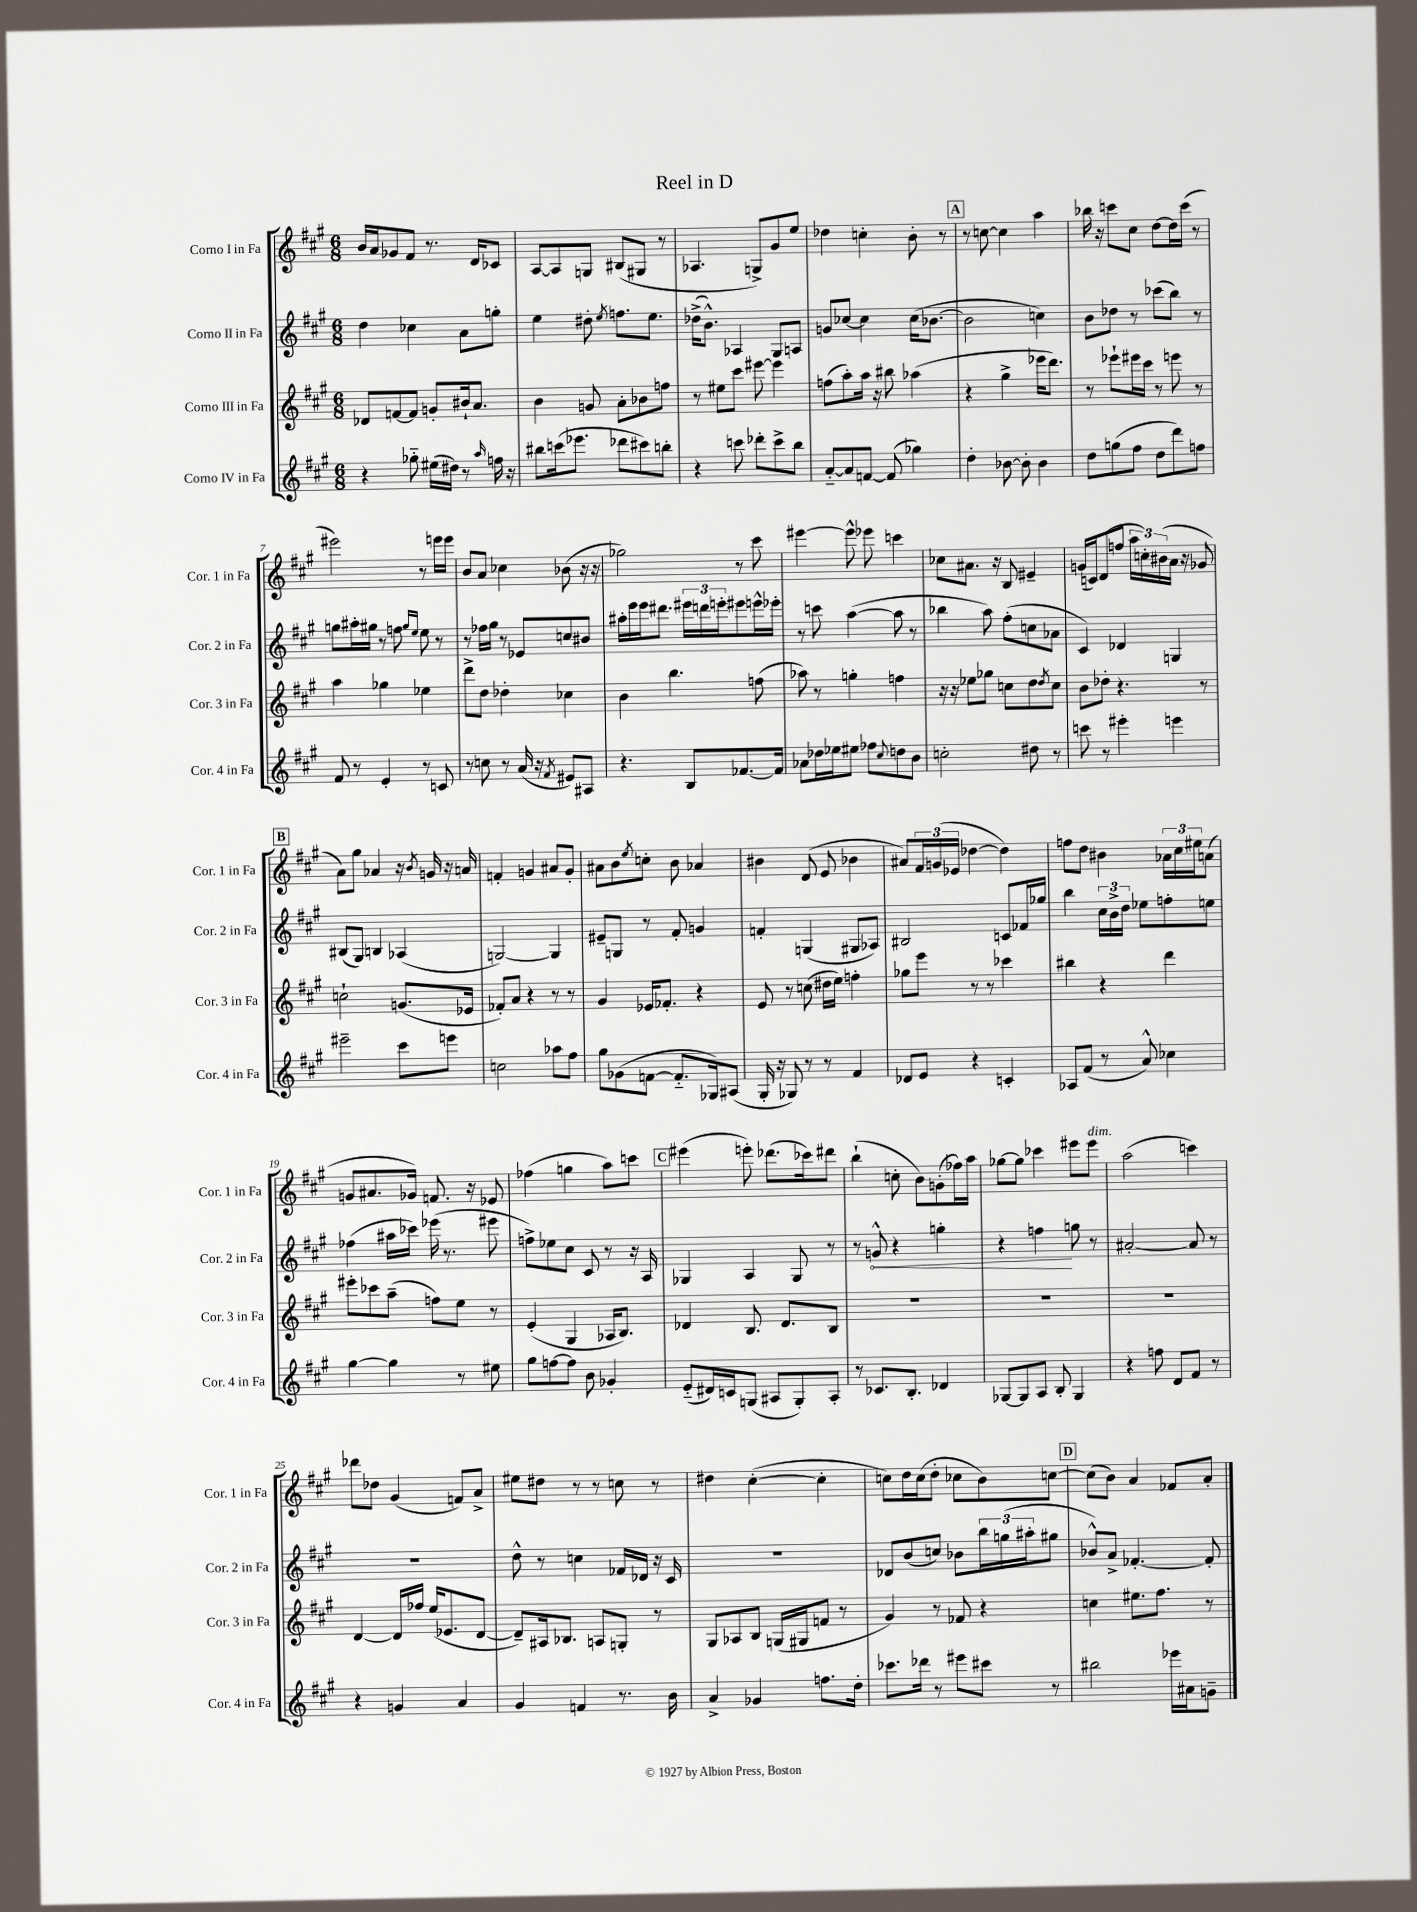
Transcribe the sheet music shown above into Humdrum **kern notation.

**kern	**kern	**kern	**dynam	**kern
*part4	*part3	*part2	*part2	*part1
*staff4	*staff3	*staff2	*staff2	*staff1
*I"Corno IV in Fa	*I"Corno III in Fa	*I"Corno II in Fa	*	*I"Corno I in Fa
*I'Cor. 4 in Fa	*I'Cor. 3 in Fa	*I'Cor. 2 in Fa	*	*I'Cor. 1 in Fa
*clefG2	*clefG2	*clefG2	*	*clefG2
*k[f#c#g#]	*k[f#c#g#]	*k[f#c#g#]	*	*k[f#c#g#]
*M6/8	*M6/8	*M6/8	*	*M6/8
=1	=1	=1	=1	=1
4r	8d-X/L	4dd\	.	16b/LL
.	.	.	.	16a/J
.	[8fn/	.	.	8g-X/
8gg-X\	8f/J]	4cc-X\	.	8f#/J
(16ee#X\LL	8gn'/L	.	.	8.r
16dd#X\JJ)	.	.	.	.
8r	16b#X`/k	8a\L	.	.
.	8.a/J	.	.	16d/KL
16qqaa/	.	.	.	.
16ffn\	.	8ggn'\J	.	8c-X/J
16r	.	.	.	.
=2	=2	=2	=2	=2
8bb#X\L	4b\	4ee\	.	[8A/L
(16cccn\k	.	.	.	8A/]
8.eee-X\J	.	.	.	.
.	8gn/	8dd#X'\	.	8Gn/J
.	.	8qee/	.	.
8ddd-X\L	8a'\L	8.ffn\L	.	(8B#X/L
8ccc#X\)	8b-X\	.	.	8G#X/J
.	.	8.ee\J	.	.
8bbn'\J	8ffn\J	.	.	8r
=3	=3	=3	=3	=3
4r	8r	(16dd-X^\KL	.	4.A-X/
.	.	8.b^^\J)	.	.
.	8ee#X\L	.	.	.
8cccn\	8ccc#\J	4A-X/	.	.
8ddd-X'\L	[8eee#X\	.	.	8Gn^/L)
8ccc^\	4eee#\]	8G#/L	.	8g#/
8bb\J	.	8An/J	.	8ee/J
=4	=4	=4	=4	=4
[8a/L	(8ffn\L	8gn/L	.	4dd-X\
8a/]	8aa'\)	[8cc-X/J	.	.
[8fn/J	16aa\Jk	4cc-\]	.	4ccn'\
.	16r	.	.	.
(8f/]	8bb#X\	.	.	.
4gg-X\)	(4aa-X\	(16cc-\KL	.	8b'\
.	.	[8.b-X\J	.	.
.	.	.	.	8r
!!LO:REH:place=s1:t=A
=5	=5	=5	=5	=5
4dd'\	4r	2b-\]	.	8r
.	.	.	.	[8ccn\
[8b-X\	4gg#^\	.	.	4cc\]
8b-'\]	.	.	.	.
4b-\	16eee-X\KL	4ccn\)	.	4aa\
.	8.ddd\J)	.	.	.
=6	=6	=6	=6	=6
8dd\L	8r	8b\L	.	16bb-X\
.	.	.	.	16r
(8ggn\	8eee-X`\L	8dd-X\J	.	8cccn\L
8ff#\J	16eee#X\L	8r	.	8cc#\J
.	16ccc#\JJ	.	.	.
8dd\L	8r	(8ccc-X\L	.	[8dd\L
8ddd\)	8eeen\	8bb\J)	.	16dd\L]
.	.	.	.	(16ccc\JJ
8ffn\J	8r	8r	.	8r
!!LO:LB:g=z
=7	=7	=7	=7	=7
8f#/	4aa\	8ggn\L	.	2eee#X\)
8r	.	16aa#X'\L	.	.
.	.	16gg#X\JJ	.	.
4e'/	4gg-X\	8r	.	.
.	.	8ffn\	.	.
.	.	16qqgg#/LL	.	.
.	.	16qqee/JJ	.	.
8r	4ee-X\	8ee\	.	8r
8cn/	.	8r	.	16eeen\LL
.	.	.	.	16eee\JJ
=8	=8	=8	=8	=8
8r	8ddd^\L	8r	.	8b/L
8ccn\	8dd\J	16ff-X\LL	.	8a/J
.	.	16gg#\JJ	.	.
8r	4dd-X'\	8r	.	4cc-X\
(16a/	.	8e-X/L	.	.
16r	.	.	.	.
8qf#/	.	.	.	.
8e#X/L)	4cc-X\	8ccn/	.	(8b-X\
8A#X/J	.	8b#X/J	.	16r
.	.	.	.	16r
=9	=9	=9	=9	=9
4.r	4b\	16aa#X'\LL	.	2gg-X\)
.	.	16eee\	.	.
.	.	16eee\J	.	.
.	.	8.ddd#X\J	.	.
.	4.bb\	.	.	.
8B/L	.	24eee#X\LL	.	.
.	.	24dddn\	.	.
.	.	24eeen'\J	.	.
[8.f-X/	.	8eee#X\	.	8r
.	(8ffn\	16eeen^^\L	.	8ccc#\
16f-/Jk]	.	16eee-X'\JJ	.	.
=10	=10	=10	=10	=10
8a-X\L	8aa-X\)	8r	.	[4eee#X\
16dd-X\L	8r	8cccn\	.	.
16ee-X\J	.	.	.	.
8ee#X\J	4ggn'\	([4aa\	.	8eee#^^\]
8ff-X\L	.	.	.	8eee-X\
8qqcc#/	.	.	.	.
8ddn\	4ffn\	8aa\]	.	4cccn\
8b\J	.	8r	.	.
=11	=11	=11	=11	=11
2ccn'\	16r	4bb-X\	.	8cc-X\L
.	16r	.	.	.
.	8ee-X\L	.	.	8.a#X\J
.	8gg-X\J	8aa\)	.	.
.	.	.	.	16r
.	8ccn\L	(8ff#'\L	.	8B/
8dd#X\	8dd\	8ccn\	.	4e#X~/
.	8qdd/	.	.	.
8r	8cc\J	8a-X\J	.	.
=12	=12	=12	=12	=12
8cccn\	8b\L	4c#/)	.	(16gn/LL
.	.	.	.	16cn/J)
8r	8dd-X'\J	.	.	(8d/
4eee#X'\	4.r	4d-X/	.	8ffn/J
.	.	.	.	24aa\LL
.	.	.	.	24ccn'\)
.	.	.	.	(24b#X\
4eeen\	.	4Gn/	.	16a\JJ
.	.	.	.	16r
.	8r	.	.	8g-X/
!!LO:LB:g=z
!!LO:REH:place=s1:t=B
=13	=13	=13	=13	=13
2eee#X~\	2ccn`\	(8B#X/L	.	8a\L)
.	.	8G#/J)	.	8gg#\J
.	.	4Bn/	.	4a-X/
8ccc#\L	(8.gn/L	(4A-X/	.	16r
.	.	.	.	8qb/
.	.	.	.	16gn/
8eeen\J	.	.	.	16r
.	16e-X/Jk	.	.	16an/
=14	=14	=14	=14	=14
2ccn\	8f-X'/L)	[2Gn/)	.	4fn'/
.	8a/J	.	.	.
.	4r	.	.	4gn/
8aa-X\L	8r	4G/]	.	8a#X/L
8ff#\J	8r	.	.	8g'/J
=15	=15	=15	=15	=15
8gg#\L	4g#/	8e#X~/L	.	8a#X\L
(8g-X\	.	8Gn/J	.	8b\
.	.	.	.	8qee/
[8fn\J	16e-X/KL	8r	.	8ccn'\J
.	8.f-X'/J	.	.	.
8.f/L]	.	8f#'/	.	8b\
.	4r	4gn/	.	4a-X/
16G-X/k)	.	.	.	.
(8A#X/J	.	.	.	.
=16	=16	=16	=16	=16
16G#'/	8e/	4fn'/	.	4b#X\
16r	.	.	.	.
8G-X/)	8r	.	.	.
8r	(8ccn\	(4Gn/	.	(8d/
8r	16dd#X\LL	.	.	8e/
.	16ee\JJ)	.	.	.
4f#/	4ffn'\	8G#X/L	.	4b-X\
.	.	8A-X/J)	.	.
=17	=17	=17	=17	=17
8d-X/L	8gg-X\L	2B#X/	.	8a#X/L)
8e/J	8eee\J	.	.	24f#/L
.	.	.	.	(24gn/
.	.	.	.	24e-X/JJ
4r	8r	.	.	[4dd-X\
.	8r	.	.	.
4cn'/	4ccc-X\	8cn/L	.	4dd-\])
.	.	16f-X/L	.	.
.	.	16gg-X/JJ	.	.
=18	=18	=18	=18	=18
8A-X/L	4bb#X\	4bb\	.	8ffn\L
(8f#/J	.	.	.	8dd\J
8r	4r	24cc#\LL	.	4b#X\
.	.	24b^\	.	.
.	.	24dd\JJ	.	.
8a^^/)	.	8ee-X\L	.	.
4cc-X\	4ddd\	8ffn'\	.	24a-X\LL
.	.	.	.	24cc#\
.	.	.	.	24ee#X\J
.	.	8een\J	.	(8an\J
!!LO:LB:g=z
=19	=19	=19	=19	=19
[4gg#\	8eee#X'\L	(4ff-X\	.	8gn/L
.	8ccc-X\	.	.	8.a#X/
4gg#\]	(8aa~\J	16aa#X\LL	.	.
.	.	16ccc-X\JJ)	.	16g-X/Jk)
.	8ffn\L)	(16eee-X\	.	8.fn/
.	.	8.r	.	.
8r	8ee\J	.	.	.
.	.	.	.	16r
8ee#X\	8r	8eee#X\	.	8e-X/
=20	=20	=20	=20	=20
8gg#\L	(4e'/	8ffn^\L)	.	(4ff-X\
[8ffn\	.	8ee-X\	.	.
8ff\J]	4G#/	8cc#\J	.	4ggn\
8b\	.	8c#/	.	.
4g-X'/	16A-X/KL	8r	.	8aa\L)
.	8.B/J)	.	.	.
.	.	16r	.	8cccn\J
.	.	16A/	.	.
!!LO:REH:place=s1:t=C
=21	=21	=21	=21	=21
(8e/L	4d-X/	4G-X/	.	(4eee#X\
16d#X/L)	.	.	.	.
16cn/J	.	.	.	.
(8Gn/J	8.B/	4A/	.	8eeen'\)
8A#X/L	.	.	.	(8.ddd-X\L
.	8.d-/L	.	.	.
8G'/)	.	8G-/	.	.
.	.	.	.	16ccc-X\k)
8A#'/J	8B/J	8r	.	8ddd#X\J
=22	=22	=22	=22	=22
8r	2.r	8r	.	(4bb`\
!	!	!	!LO:HP:b	!
8.c-X/L	.	8gn^^/	<	.
.	.	4r	.	8ccn'\
8.B'/J	.	.	.	.
.	.	.	.	8b\L)
4d-X/	.	4ggn'\	.	(8gn'\
.	.	.	.	16ff-X\L)
.	.	.	.	16aa\JJ
=23	=23	=23	=23	=23
[8G-X/L	2.r	4r	.	[8gg-X\L
8G-/]	.	.	.	8gg-\J]
8A/J	.	4ffn\	.	4ccc-X\
8B'/	.	.	.	.
4G-/	.	8ggn\	[	8eee#X\L
!	!	!	!	!LO:TX:a:i:t=dim.
.	.	8r	.	8eee#\J
=24	=24	=24	=24	=24
4r	2.r	[2a#X'/	.	(2aa\
8ffn\	.	.	.	.
8d/L	.	.	.	.
8f#/J	.	8a#/]	.	4cccn\)
8r	.	8r	.	.
!!LO:LB:g=z
=25	=25	=25	=25	=25
4r	[4d/	2.r	.	8ddd-X\L
.	.	.	.	8dd-X\J
4gn/	16d/LL]	.	.	(4g#/
.	16ff-X/JJ	.	.	.
.	(16ee/KL	.	.	.
.	8.e-X/	.	.	.
4a/	.	.	.	8fn/L)
.	[8d/J	.	.	8a^/J
=26	=26	=26	=26	=26
4g#/	8d~/L])	8dd^^\	.	8ee#X\L
.	16A#X/k	8r	.	8dd#X\J
.	8.B-X/J	.	.	.
4fn/	.	4ccn\	.	8r
.	8An/L	.	.	8r
8.r	8Gn'/J	16f-X/LL	.	8ccn\
.	.	16d-X/JJ	.	.
.	8r	16r	.	8r
16b\	.	16c#/	.	.
=27	=27	=27	=27	=27
4a^/	8G#/L	2.r	.	4dd#X\
.	8A-X/	.	.	.
4g-X/	8B/J	.	.	([4cc#'\
.	(16Gn/LL	.	.	.
.	16G#X/J	.	.	.
8.ffn\L	8fn/J	.	.	4cc#'\]
.	8r	.	.	.
16dd'\Jk	.	.	.	.
=28	=28	=28	=28	=28
8.ccc-X\L	4g#/)	8d-X/L	.	8ccn\L)
.	.	(8b/	.	16dd\L
16ddd-X\Jk	.	.	.	(16cc\J
8r	8r	8ccn/J)	.	8dd'\J
8eee#X\L	8f-X/	8b-X\L	.	8cc-X\L
8ccc#X\J	4r	24bb\L	.	8b\)
.	.	(24ggn\	.	.
.	.	24aa#X'\J	.	.
8r	.	8gg#X\J	.	[8ccn\J
!!LO:REH:place=s1:t=D
=29	=29	=29	=29	=29
2bb#X\	4ccn\	8b-X^^/L)	.	(8cc\L]
.	.	8a^/J	.	8b\J)
.	8.ee#X\L	[4.f-X'/	.	4a/
.	8.ff#\J	.	.	.
16eee-X\LL	.	.	.	8f-X/L
16a#X\J	.	.	.	.
8gn~\J	8r	8f-'/]	.	8a'/J
==	==	==	==	==
*-	*-	*-	*-	*-
